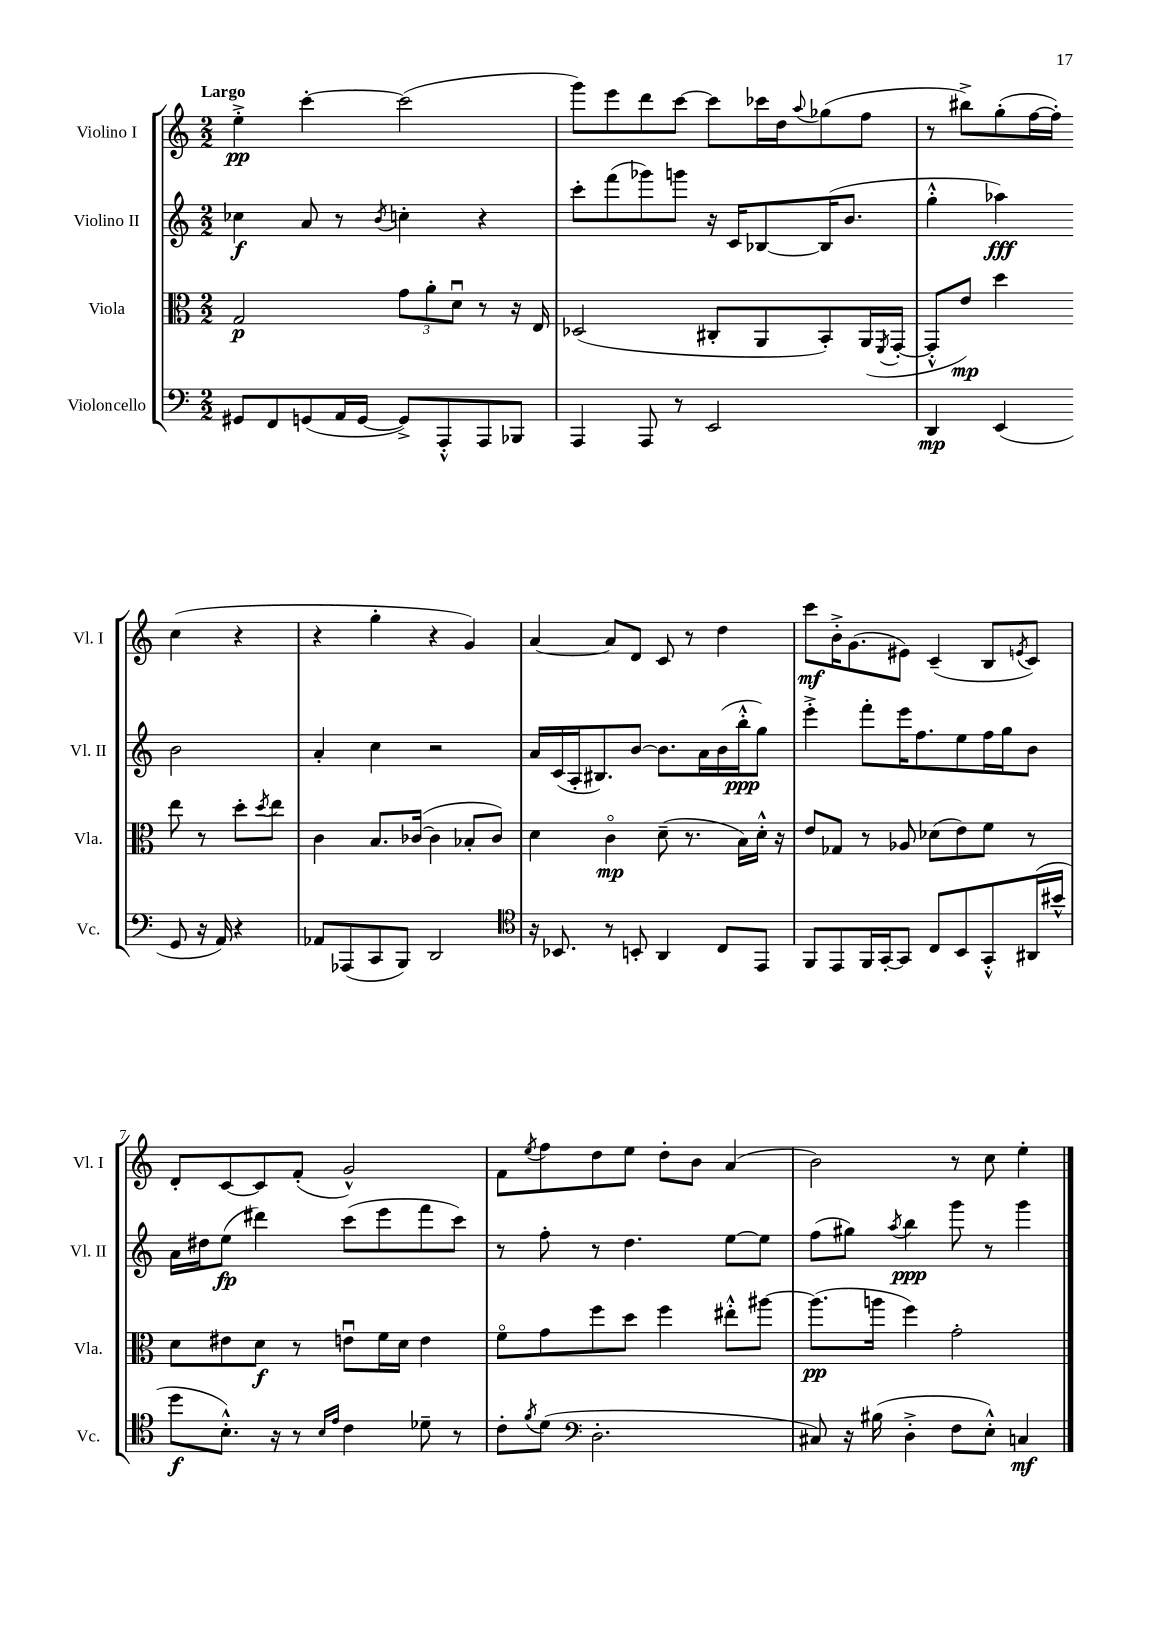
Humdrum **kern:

**kern	**kern	**kern	**kern
*staff4	*staff3	*staff2	*staff1
*clefF4	*clefC3	*clefG2	*clefG2
*k[]	*k[]	*k[]	*k[]
*M2/2	*M2/2	*M2/2	*M2/2
8GG#/L	2G/	4cc-\	4ee'^\
8FF/	.	.	.
(8GG/	.	8a/	[4ccc'\
16AA/L	.	8r	.
[16GG/JJ	.	.	.
.	.	8qb/	.
8GG^/]L)	12g\L	4cc'\	(2ccc\]
.	12a'\	.	.
8AAA'^^/	.	.	.
.	12du\J	.	.
8AAA/	8r	4r	.
8BBB-/J	16r	.	.
.	16E/	.	.
=	=	=	=
4AAA/	(2D-/	8ccc'\L	8ggg\L)
.	.	(8fff\	8eee\
8AAA/	.	8ggg-\)	8ddd\
8r	.	8ggg\J	[8ccc\J
2EE/	8C#'/L	16r	8ccc\]L
.	.	16c/LK	.
.	8AA/	[8B-/	16ccc-\L
.	.	.	16dd\J
.	.	.	8qqaa/
.	8BB'/)	(16B-/]K	(8gg-\
.	.	8.b/J	.
.	(16AA/L	.	8ff\J
.	8qFF/	.	.
.	[16GG'/JJ	.	.
=	=	=	=
4DD/	8GG'^^/]L	4gg'^^\	8r
.	8e/J)	.	8bb#^\L)
(4EE/	4dd\	4aa-\)	(8gg'\
.	.	.	[16ff\L
.	.	.	16ff'\]JJ)
8GG/	8ee\	2b\	(4cc\
16r	8r	.	.
16AA/)	.	.	.
4r	8dd'\L	.	4r
.	8qdd/	.	.
.	8ee\J	.	.
=	=	=	=
8AA-/L	4c\	4a'/	4r
(8AAA-/	.	.	.
8CC/	8.B/L	4cc\	4gg'\
8BBB/J)	.	.	.
.	([16c-/Jk	.	.
2DD/	4c-\]	2r	4r
.	8B-'/L	.	4g/)
.	8c-/J)	.	.
=	=	=	=
*clefC4	*	*	*
16r	4d\	16a/LL	[4a/
8.BB-/	.	(16c/	.
.	.	16A'/J	.
.	.	8.B#/)	.
8r	4co\	.	8a/]L
8BB'/	.	[8b/J	8d/J
4AA/	(8d~\	8.b\]L	8c/
.	8.r	.	8r
.	.	16a\L	.
8C/L	.	(16b\	4dd\
.	16B\LL)	16bb'^^\J	.
8EE/J	16d'^^\JJ	8gg\J)	.
.	16r	.	.
=	=	=	=
8FF/L	8e/L	4eee'^\	8ccc\L
8EE/	8G-/J	.	16b'^\K
.	.	.	(8.g\
16FF/L	8r	8fff'\L	.
[16GG'/J	.	.	.
8GG/]J	8A-/	16eee\K	8e#\J)
.	.	8.ff\	.
8C/L	(8d-\L	.	(4c~/
8BB/	8e\)	8ee\	.
8GG'^^/	8f\J	16ff\L	8B/L
.	.	16gg\J	.
.	.	.	8qe/
(16AA#/L	8r	8b\J	8c/J)
16b#^^/JJ	.	.	.
=	=	=	=
8dd\L	8d\L	16a\LL	8d'/L
.	.	16dd#\J	.
8.B'^^\J)	8e#\	(8ee\J	[8c/
.	8d\J	4ddd#\)	8c/]
16r	.	.	.
8r	8r	.	(8f'/J
16qqB/LL	.	.	.
16qqe/JJ	.	.	.
4c\	8eu\L	(8ccc\L	2g^^/)
.	16f\L	8eee\	.
.	16d\JJ	.	.
8d-~\	4e\	8fff\	.
8r	.	8ccc\J)	.
=	=	=	=
8c'\L	8fo\L	8r	8f\L
8qf/	.	.	8qee/
(8d\J	8g\	8ff'\	8ff\
*clefF4	*	*	*
2.D'\	8ff\	8r	8dd\
.	8dd\J	4.dd\	8ee\J
.	4ff\	.	8dd'\L
.	.	.	8b\J
.	8ee#'^^\L	[8ee\L	(4a/
.	[8aa#\J	8ee\]J	.
=	=	=	=
8C#/)	(8.aa#\]L	(8ff\L	2b\)
16r	.	8gg#\J)	.
(16B#\	16aa\Jk	.	.
.	.	8qaa/	.
4D'^\	4ff\)	4bb\	.
8F\L	2g'\	8ggg\	8r
8E'^^\J)	.	8r	8cc\
4C/	.	4ggg\	4ee'\
==	==	==	==
*-	*-	*-	*-
